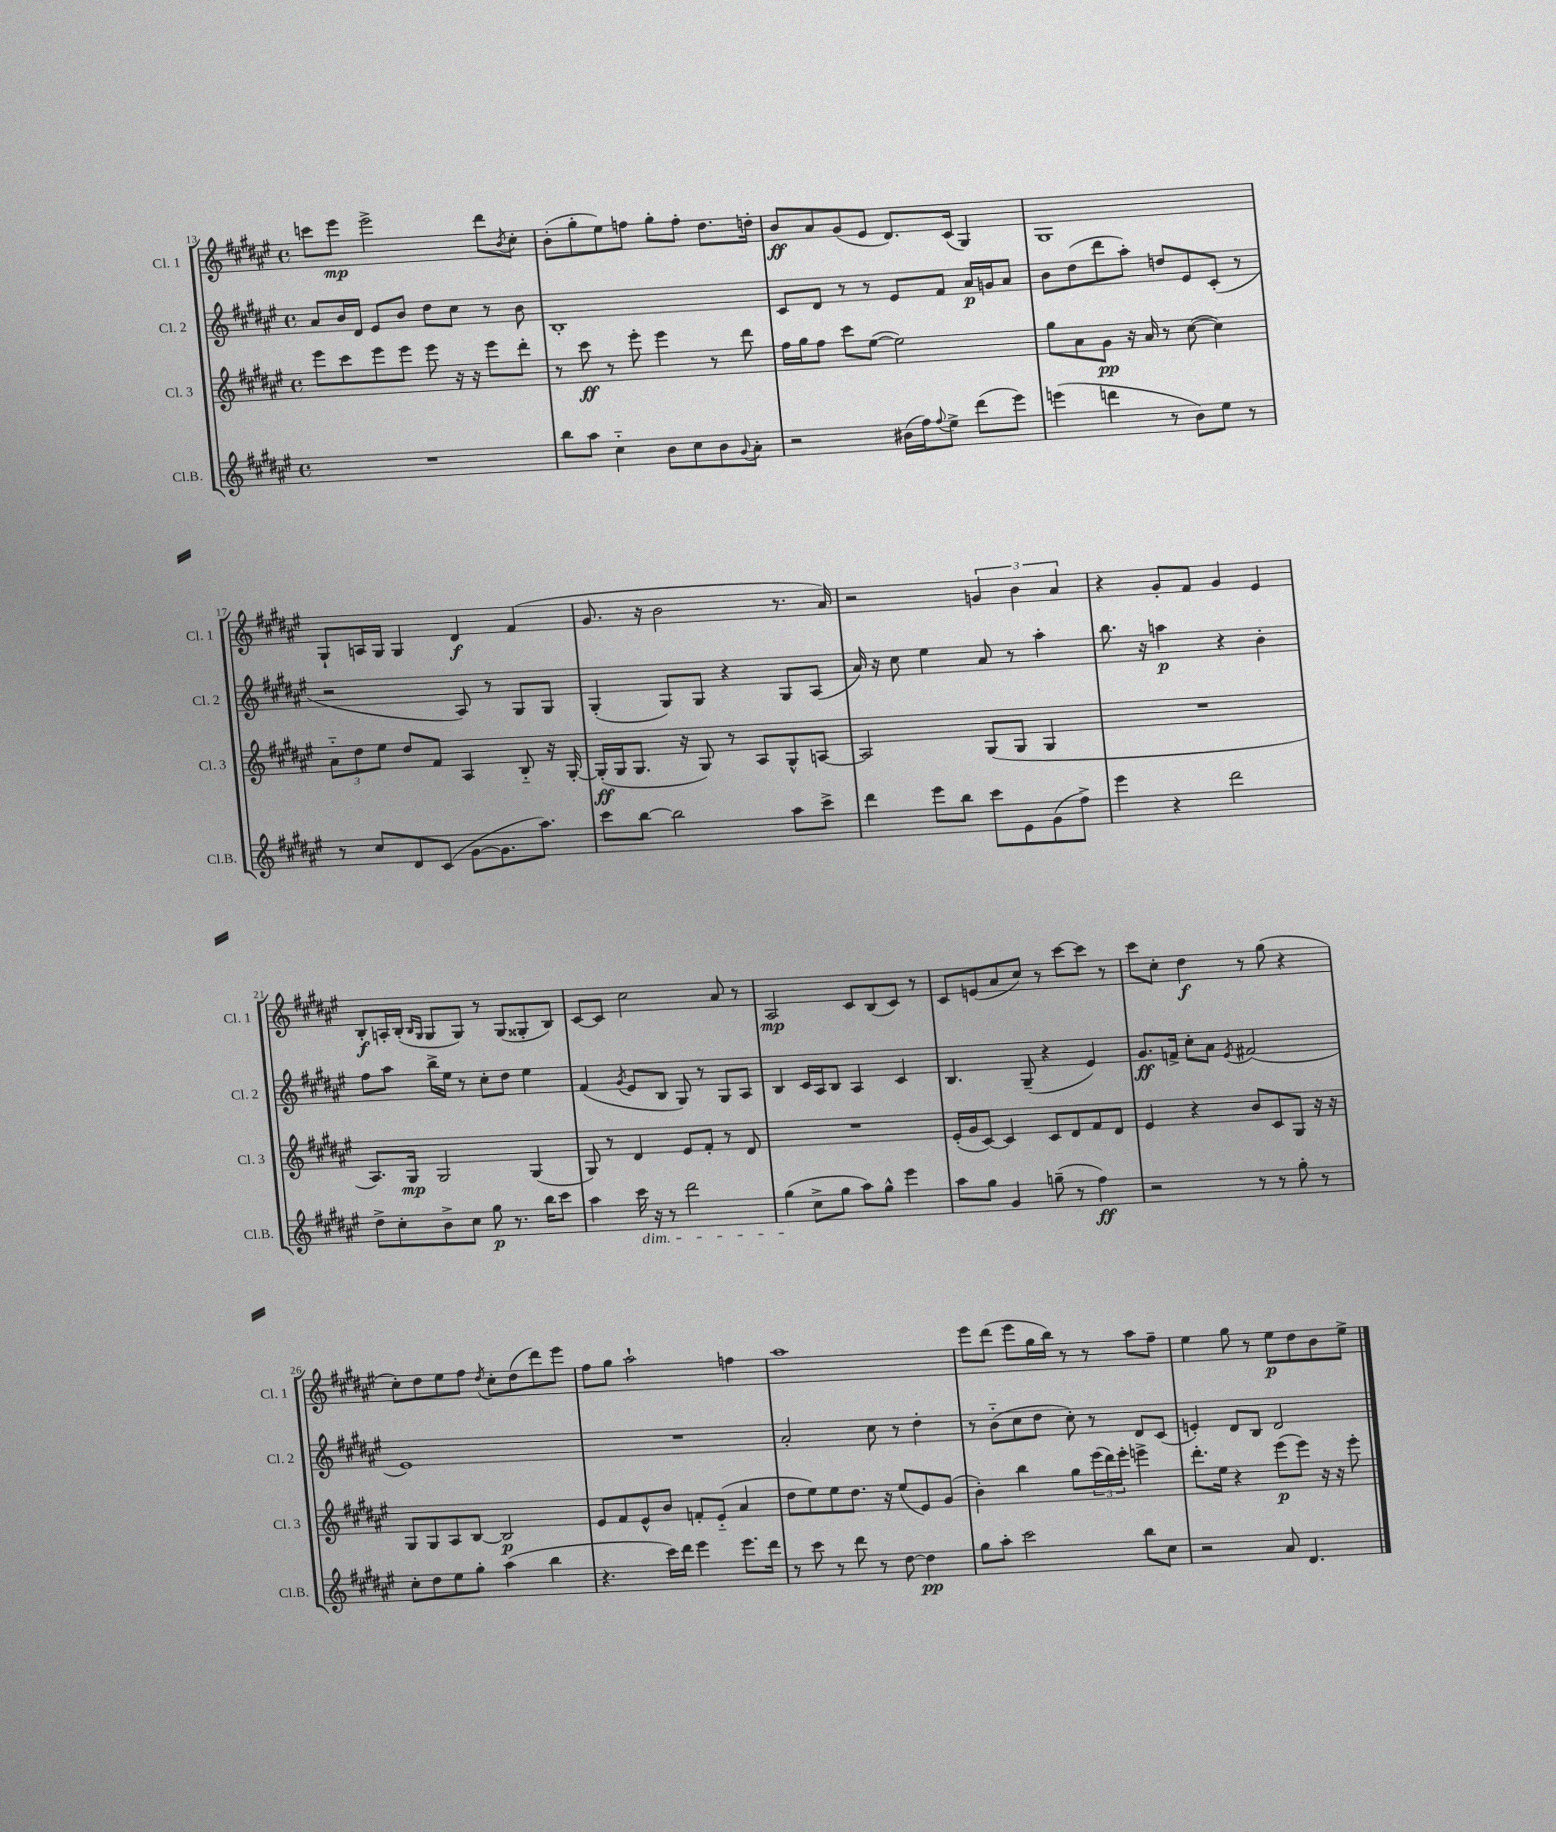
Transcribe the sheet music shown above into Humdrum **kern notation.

**kern	**kern	**kern	**kern
*staff4	*staff3	*staff2	*staff1
*clefG2	*clefG2	*clefG2	*clefG2
*k[f#c#g#d#a#e#]	*k[f#c#g#d#a#e#]	*k[f#c#g#d#a#e#]	*k[f#c#g#d#a#e#]
*M4/4	*M4/4	*M4/4	*M4/4
*met(c)	*met(c)	*met(c)	*met(c)
1r	8eee#	8a#	8ccc
.	8ccc#	16b	8eee#
.	.	16d#	.
.	8eee#	8e#	2eee#^
.	8eee#	8b	.
.	8eee#	8dd#	.
.	16r	8cc#	.
.	16r	.	.
.	8eee#	8r	8ddd#
.	.	.	8qb
.	8ddd#'	8b	8cc#'
=	=	=	=
8bb	8r	1B'	(8b'
8aa#	8ccc#	.	8gg#'
4cc#'~	8r	.	8ee#)
.	8eee#'	.	8ff
8b	4eee#	.	8gg#'
8cc#	.	.	8ff'
8b	8r	.	8.dd#
8qqg#	.	.	.
8a#'	8ddd#	.	.
.	.	.	16dd'
=	=	=	=
2r	16ff#	8c#	8b
.	16gg#	.	.
.	8ff#	8d#	8a#
.	8ccc#	8r	(8g#
.	([8ee#	8r	8e#
(16b#	2ee#])	8e#	8.d#)
16ff#)	.	.	.
8qqff#	.	.	.
8ee#^	.	8f#	.
.	.	.	(16c#
(8ddd#	.	16a#	4G#)
.	.	16g	.
8eee#)	.	8a#	.
=	=	=	=
(4eee	8gg#	8b	1G#
.	8a#	(8dd#	.
4ddd	8g#	8ddd#	.
.	16r	8aa#')	.
.	16a#	.	.
8r	8r	8dd	.
8b)	([8cc#	8e#	.
8ee#	4cc#])	(8c#'	.
8r	.	8r	.
=	=	=	=
8r	12a#'~	2r	8G#`
.	12dd#	.	.
8cc#	.	.	16A
.	12ee#	.	.
.	.	.	16G#
8d#	8dd#	.	4G#
(8c#	8f#	.	.
[8g#	4A#	8A#)	4d#
8.g#]	.	8r	.
.	8B'~	8G#	(4f#
8.aa#)	.	.	.
.	16r	8G#	.
.	[16G#'	.	.
=	=	=	=
8ccc#	(16G#']	(4G#'	8.g#
.	16G#	.	.
[8bb	8.G#	.	.
.	.	.	16r
2bb]	.	8G#)	2b
.	16r	.	.
.	8G#)	8G#	.
.	8r	4r	.
.	8A#	.	.
8aa#	8G#^^	8G#	8.r
8ccc#^	[8A	(8A#	.
.	.	.	16a#)
=	=	=	=
4ddd#	2A]	16a#)	2r
.	.	16r	.
.	.	8cc#	.
8eee#	.	4ee#	.
8bb	.	.	.
8ccc#	(8G#	8a#	6g
8e#	8G#	8r	.
.	.	.	6b
(8g#	4G#	4aa#'	.
.	.	.	6a#
8ff#^)	.	.	.
=	=	=	=
4eee#	1r	8.bb	4r
.	.	16r	.
4r	.	4aa	8g#'
.	.	.	8f#
2ddd#	.	4r	4g#
.	.	4b'	4e#
=	=	=	=
8dd#^	8.A#)	8ff#	8B'
8cc#'	.	8aa#	16A'
.	16G#	.	(16B'
.	.	.	16qqB
.	.	.	16qqG#
8b^	2G#	16bb^	8G#
.	.	16ee#	.
8cc#	.	8r	8G#)
8gg#	.	8cc#'	8r
8.r	.	8dd#	(8G#
.	(4G#	4ee#	8G##'
16bb	.	.	.
8ccc#	.	.	8B)
=	=	=	=
4aa#	8G#)	(4f#	[8c#
.	8r	.	8c#]
.	.	8qg#	.
16ccc#	4d#	8e#	2cc#
16r	.	.	.
8r	.	8B	.
2ddd#	8e#	8G#)	.
.	8f#'	8r	.
.	8r	8G#	8a#
.	8d#	8A#	8r
=	=	=	=
(4gg#	1r	4B	2A#
8cc#^	.	16c#	.
.	.	16A#	.
8gg#	.	8B	.
8aa#)	.	4A#	8c#
8gg#^^	.	.	(8B
4eee#	.	4c#	8c#)
.	.	.	8r
=	=	=	=
8aa#	(16e#'	4.B	8c#
.	16g#	.	.
8gg#	[8c#)	.	(8e
4g#	4c#]	.	8a#
.	.	(8G#~	8cc#)
(8gg~	8c#	4r	8r
8r	8d#	.	[8ccc#
4ff#)	8f#	4e#)	8ccc#]
.	8d#	.	8r
=	=	=	=
2r	4e#	8.g#	8ccc#
.	.	.	8cc#'
.	.	16f^	.
.	4r	8cc#'	4dd#
.	.	8a#	.
.	.	8qe#	.
8r	8b	(2f#	8r
8r	8c#	.	(8gg#
8gg#'	8G#	.	4r
8r	16r	.	.
.	16r	.	.
=	=	=	=
8cc#'	8G#	1e#)	8cc#')
8dd#	8G#	.	8dd#
8ee#	8A#	.	8ee#
8gg#'	[8B	.	8ff#
.	.	.	8qdd#
(4aa#	2B]	.	8cc#'
.	.	.	(8dd#
4bb	.	.	8ddd#)
.	.	.	8eee#
=	=	=	=
4.r	8e#	1r	8ff#
.	8f#	.	8gg#
.	8e#^^	.	2aa#`
16ccc#)	8b	.	.
16ddd#	.	.	.
4eee#	8f'	.	.
.	(8e#'~	.	.
8.eee#	4a#	.	4ff
16ddd#	.	.	.
=	=	=	=
8r	8dd#	2a#'	1aa#
8ccc#	8ee#)	.	.
8r	8ee#	.	.
8ddd#	8.dd#	.	.
8r	.	8cc#	.
.	16r	.	.
[8dd#	(8ee#	8r	.
4dd#]	8e#)	4dd#'	.
.	(8g#	.	.
=	=	=	=
8gg#	4b')	8r	8eee#
8aa#'	.	(8b'~	(8ddd#
2ccc#	4bb	8cc#	8eee#
.	.	8dd#	16gg#
.	.	.	16bb)
.	8gg#	8cc#')	8r
.	(24eee#	8r	8r
.	24ddd#)	.	.
.	24eee#'	.	.
8bb	4eee^	8d#	8aa#
8cc#	.	(8c#	8ff#~
=	=	=	=
2r	8.ddd#'	4e')	4ee#
.	16ee#	.	.
.	4r	8d#	8gg#
.	.	8B	8r
8a#	(8eee#	2d#	8ee#
4.d#	8eee#)	.	8dd#
.	16r	.	8b
.	16r	.	.
.	8eee#'	.	8ee#^
==	==	==	==
*-	*-	*-	*-
